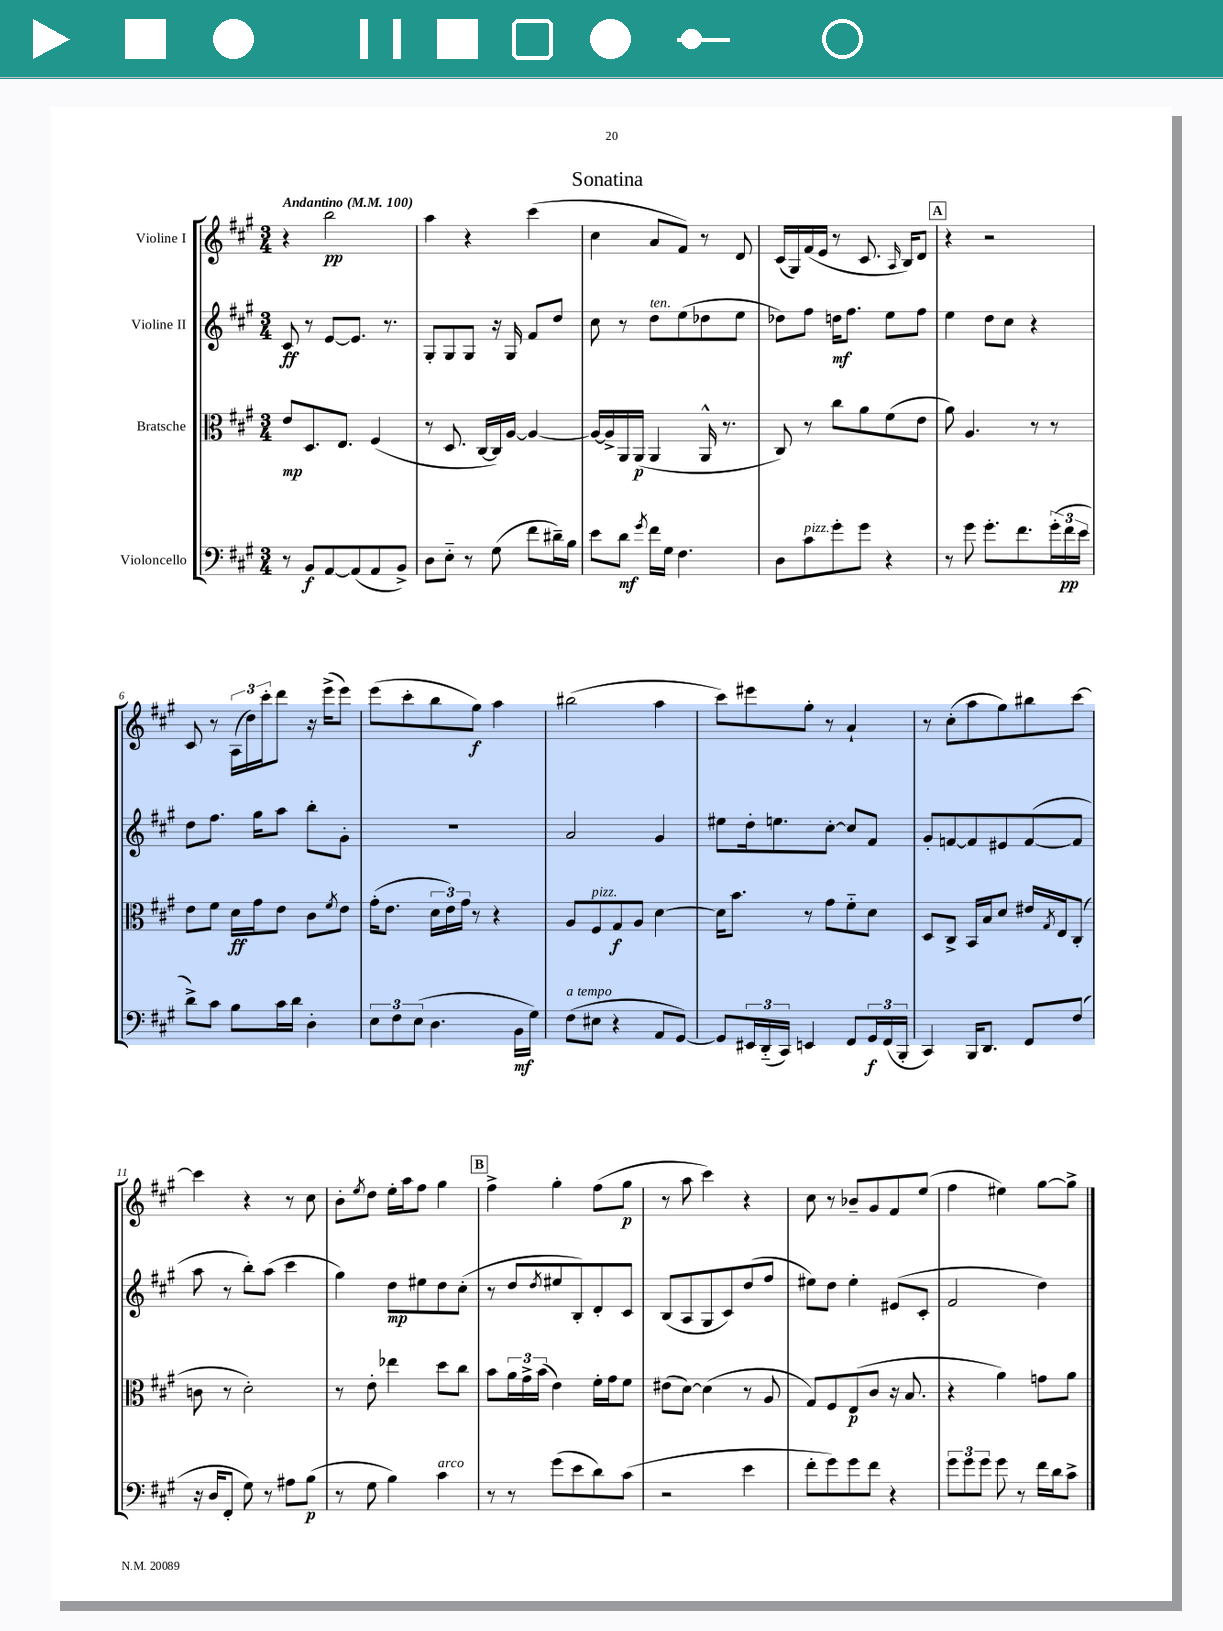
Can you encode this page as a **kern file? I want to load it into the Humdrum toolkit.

**kern	**dynam	**kern	**dynam	**kern	**dynam	**kern	**dynam
*part4	*part4	*part3	*part3	*part2	*part2	*part1	*part1
*staff4	*staff4	*staff3	*staff3	*staff2	*staff2	*staff1	*staff1
*I"Violoncello	*	*I"Bratsche	*	*I"Violine II	*	*I"Violine I	*
*clefF4	*	*clefC3	*	*clefG2	*	*clefG2	*
*k[f#c#g#]	*	*k[f#c#g#]	*	*k[f#c#g#]	*	*k[f#c#g#]	*
*M3/4	*	*M3/4	*	*M3/4	*	*M3/4	*
*MM100	*	*MM100	*	*MM100	*	*MM100	*
=1	=1	=1	=1	=1	=1	=1	=1
!	!	!	!	!	!	!LO:TX:a:B:t=Andantino	!
8r	.	8e/L	mp	8c#/	ff	4r	.
8BB/L	f	8.D/	.	8r	.	.	.
[8AA/	.	.	.	[8e/L	.	2bb\	pp
.	.	8.E/J	.	.	.	.	.
(8AA/]	.	.	.	8.e/J]	.	.	.
8AA/	.	(4F#/	.	.	.	.	.
.	.	.	.	8.r	.	.	.
8BB^/J)	.	.	.	.	.	.	.
=2	=2	=2	=2	=2	=2	=2	=2
8D\L	.	8r	.	8G#'/L	.	4aa\	.
8E\J	.	8.D/	.	8G#/	.	.	.
8r	.	.	.	8G#/J	.	4r	.
.	.	[16C#/LL	.	.	.	.	.
(8G#\	.	16C#/])	.	16r	.	.	.
.	.	[16A/JJ	.	16G#/	.	.	.
8f#\L	.	4A/_	.	8f#/L	.	(4ccc#\	.
16d#X~\L)	.	.	.	8dd/J	.	.	.
16B\JJ	.	.	.	.	.	.	.
=3	=3	=3	=3	=3	=3	=3	=3
8e\L	.	16A/LL_	.	8cc#\	.	4cc#\	.
.	.	16A^/]	.	.	.	.	.
8d\J	mf	16AA/	.	8r	.	.	.
.	.	(16AA/JJ	p	.	.	.	.
8qg#/	.	.	.	.	.	.	.
!	!	!	!	!LO:TX:a:i:t=ten.	!	!	!
16f#\LL	.	4AA/	.	8dd\L	.	8a/L	.
16G#\JJ	.	.	.	.	.	.	.
4.F#\	.	.	.	(8ee\	.	8f#/J)	.
.	.	16AA^^/	.	8dd-X\	.	8r	.
.	.	8.r	.	.	.	.	.
.	.	.	.	8ee\J	.	8d/	.
=4	=4	=4	=4	=4	=4	=4	=4
8D\L	.	8C#/)	.	8dd-X\L)	.	(16c#/LL	.
.	.	.	.	.	.	16G#/)	.
!LO:TX:a:i:t=pizz.	!	!	!	!	!	!	!
8c#\	.	8r	.	8ff#\J	.	(16f#/	.
.	.	.	.	.	.	16e/JJ	.
8g#'\	.	8cc#\L	.	16ddn\KL	mf	8r	.
.	.	.	.	8.ff#\J	.	.	.
8g#\J	.	8a\	.	.	.	8.c#/	.
4r	.	(8f#\	.	8ee\L	.	.	.
.	.	.	.	.	.	16qqA/	.
.	.	.	.	.	.	16B/KL)	.
.	.	8e\J	.	8ff#\J	.	8d/J	.
!!LO:REH:place=s1:t=A
=5	=5	=5	=5	=5	=5	=5	=5
8r	.	8a\)	.	4ee\	.	4r	.
8g#\	.	4.A/	.	.	.	.	.
8.g#'\L	.	.	.	8dd\L	.	2r	.
.	.	.	.	8cc#\J	.	.	.
8.f#\	.	.	.	.	.	.	.
.	.	8r	.	4r	.	.	.
(24g#'\L	.	8r	.	.	.	.	.
24f#\	pp	.	.	.	.	.	.
24e\JJ	.	.	.	.	.	.	.
!!LO:LB:g=z
=6	=6	=6	=6	=6	=6	=6	=6
8d^\L)	.	8e\L	.	8dd\L	.	8c#/	.
8c#\J	.	8f#\J	.	8.ff#\J	.	8r	.
8B\L	.	16d\LL	ff	.	.	(24A\LL	.
.	.	.	.	.	.	24dd\)	.
.	.	16g#\J	.	16gg#\KL	.	.	.
.	.	.	.	.	.	24ccc#'\J	.
16c#\L	.	8e\J	.	8aa\J	.	8ddd\J	.
16d\JJ	.	.	.	.	.	.	.
4D'\	.	8c#\L	.	8bb'\L	.	16r	.
.	.	.	.	.	.	(16eee^\KL	.
.	.	8qf#/	.	.	.	.	.
.	.	8e\J	.	8g#'\J	.	8eee\J)	.
=7	=7	=7	=7	=7	=7	=7	=7
12E\L	.	(16g#'\KL	.	2.r	.	(8eee\L	.
.	.	8.e\J	.	.	.	.	.
12F#\	.	.	.	.	.	.	.
.	.	.	.	.	.	8ccc#'\	.
(12E\J	.	.	.	.	.	.	.
4.D\	.	24d\LL	.	.	.	8bb\	.
.	.	24e\)	.	.	.	.	.
.	.	24g#\JJ	.	.	.	.	.
.	.	8r	.	.	.	8gg#\J)	f
.	.	4r	.	.	.	4aa\	.
16BB\LL	mf	.	.	.	.	.	.
16G#\JJ)	.	.	.	.	.	.	.
=8	=8	=8	=8	=8	=8	=8	=8
!LO:TX:a:i:t=a tempo	!	!	!	!	!	!	!
(8F#\L	.	8A/L	.	2a/	.	(2bb#X\	.
!	!	!LO:TX:a:i:t=pizz.	!	!	!	!	!
8E#X\J	.	8F#/	.	.	.	.	.
4r	.	8G#/	f	.	.	.	.
.	.	8A/J	.	.	.	.	.
8AA/L	.	[4d\	.	4g#/	.	4aa\	.
[8GG#/J)	.	.	.	.	.	.	.
=9	=9	=9	=9	=9	=9	=9	=9
8GG#/L]	.	16d\KL]	.	8ee#X\L	.	8ccc#\L)	.
.	.	8.b\J	.	.	.	.	.
24EE#X/L	.	.	.	16dd'\k	.	8eee#X\	.
(24DD/	.	.	.	.	.	.	.
.	.	.	.	8.een\	.	.	.
24CC#/JJ)	.	.	.	.	.	.	.
4EEn/	.	8r	.	.	.	8gg#'\J	.
.	.	8g#\L	.	[8cc#'\J	.	8r	.
8FF#/L	.	8f#\	.	8cc#/L]	.	4a`/	.
24GG#/L	f	8d\J	.	8f#/J	.	.	.
(24FF#/	.	.	.	.	.	.	.
24BBB'/JJ	.	.	.	.	.	.	.
=10	=10	=10	=10	=10	=10	=10	=10
4CC#/)	.	8D/L	.	8g#'/L	.	8r	.
.	.	8C#^/J	.	[8fn/	.	(8cc#'\L	.
16BBB/KL	.	16BB/LL	.	8f/]	.	8aa\	.
8.DD/J	.	16B/J	.	.	.	.	.
.	.	8d/J	.	8e#X/	.	8gg#\)	.
8FF#/L	.	16e#X/LL	.	([8f/	.	8bb#X\	.
.	.	8qG#/	.	.	.	.	.
.	.	16E/J	.	.	.	.	.
(8F#/J	.	(8C#'/J	.	8f/J]	.	[8ccc#\J	.
!!LO:LB:g=z
=11	=11	=11	=11	=11	=11	=11	=11
16r	.	8cn\	.	8aa\	.	4ccc#\]	.
16D/KL	.	.	.	.	.	.	.
8FF#'/J	.	8r	.	8r	.	.	.
8G#\)	.	2d'\)	.	8bb'\L)	.	4r	.
8r	.	.	.	(8aa\J	.	.	.
8A#X\L	.	.	.	4ccc#\	.	8r	.
(8B\J	p	.	.	.	.	8cc#\	.
=12	=12	=12	=12	=12	=12	=12	=12
8r	.	8r	.	4gg#\)	.	8b'\L	.
.	.	.	.	.	.	8qee/	.
8G#\	.	8e'\	.	.	.	8dd\J	.
4B\)	.	4ee-X\	.	8dd\L	mp	16ee'\LL	.
.	.	.	.	.	.	16aa\J	.
.	.	.	.	8ee#X\	.	8ff#\J	.
!LO:TX:a:i:t=arco	!	!	!	!	!	!	!
4c#\	.	8dd\L	.	8dd\	.	4gg#\	.
.	.	8cc#\J	.	(8cc#'\J	.	.	.
!!LO:REH:place=s1:t=B
=13	=13	=13	=13	=13	=13	=13	=13
8r	.	8b\L	.	8r	.	4ff#^\	.
8r	.	24a\L	.	8dd/L	.	.	.
.	.	24g#^\	.	.	.	.	.
.	.	(24b\JJ	.	.	.	.	.
.	.	.	.	8qdd/	.	.	.
(8g#\L	.	4e\)	.	8ee#X/	.	4gg#'\	.
8e\	.	.	.	8B'/)	.	.	.
8d\)	.	16f#'\LL	.	8d'/	.	(8ff#\L	.
.	.	16g#\J	.	.	.	.	.
(8c#\J	.	8f#\J	.	8c#/J	.	8gg#\J	p
=14	=14	=14	=14	=14	=14	=14	=14
2r	.	(8e#X\L	.	(8B/L	.	8r	.
.	.	[8d\J)	.	8A/	.	8aa\	.
.	.	(4d\]	.	8G#/	.	4ccc#\)	.
.	.	.	.	8c#/)	.	.	.
4e\	.	8r	.	(8dd/	.	4r	.
.	.	8A/	.	8ff#/J	.	.	.
=15	=15	=15	=15	=15	=15	=15	=15
8f#'\L	.	8G#/L)	.	8ee#X\L)	.	8cc#\	.
8g#\)	.	8F#/	.	8dd\J	.	8r	.
8g#\	.	(8E/	p	4ee#'\	.	8b-X~/L	.
8f#\J	.	8c#/J	.	.	.	8g#/	.
4r	.	16r	.	(8e#X/L	.	8f#/	.
.	.	8.B/	.	.	.	.	.
.	.	.	.	8c#'/J	.	(8ee/J	.
=16	=16	=16	=16	=16	=16	=16	=16
12g#\L	.	4r	.	2f#/	.	4ff#\	.
12g#\	.	.	.	.	.	.	.
12g#\J	.	.	.	.	.	.	.
8g#\	.	4a\)	.	.	.	4ee#X\)	.
8r	.	.	.	.	.	.	.
16f#\LL	.	8gn\L	.	4dd\)	.	[8gg#\L	.
16d\J	.	.	.	.	.	.	.
8c#^\J	.	8a\J	.	.	.	8gg#^\J]	.
==	==	==	==	==	==	==	==
*-	*-	*-	*-	*-	*-	*-	*-
